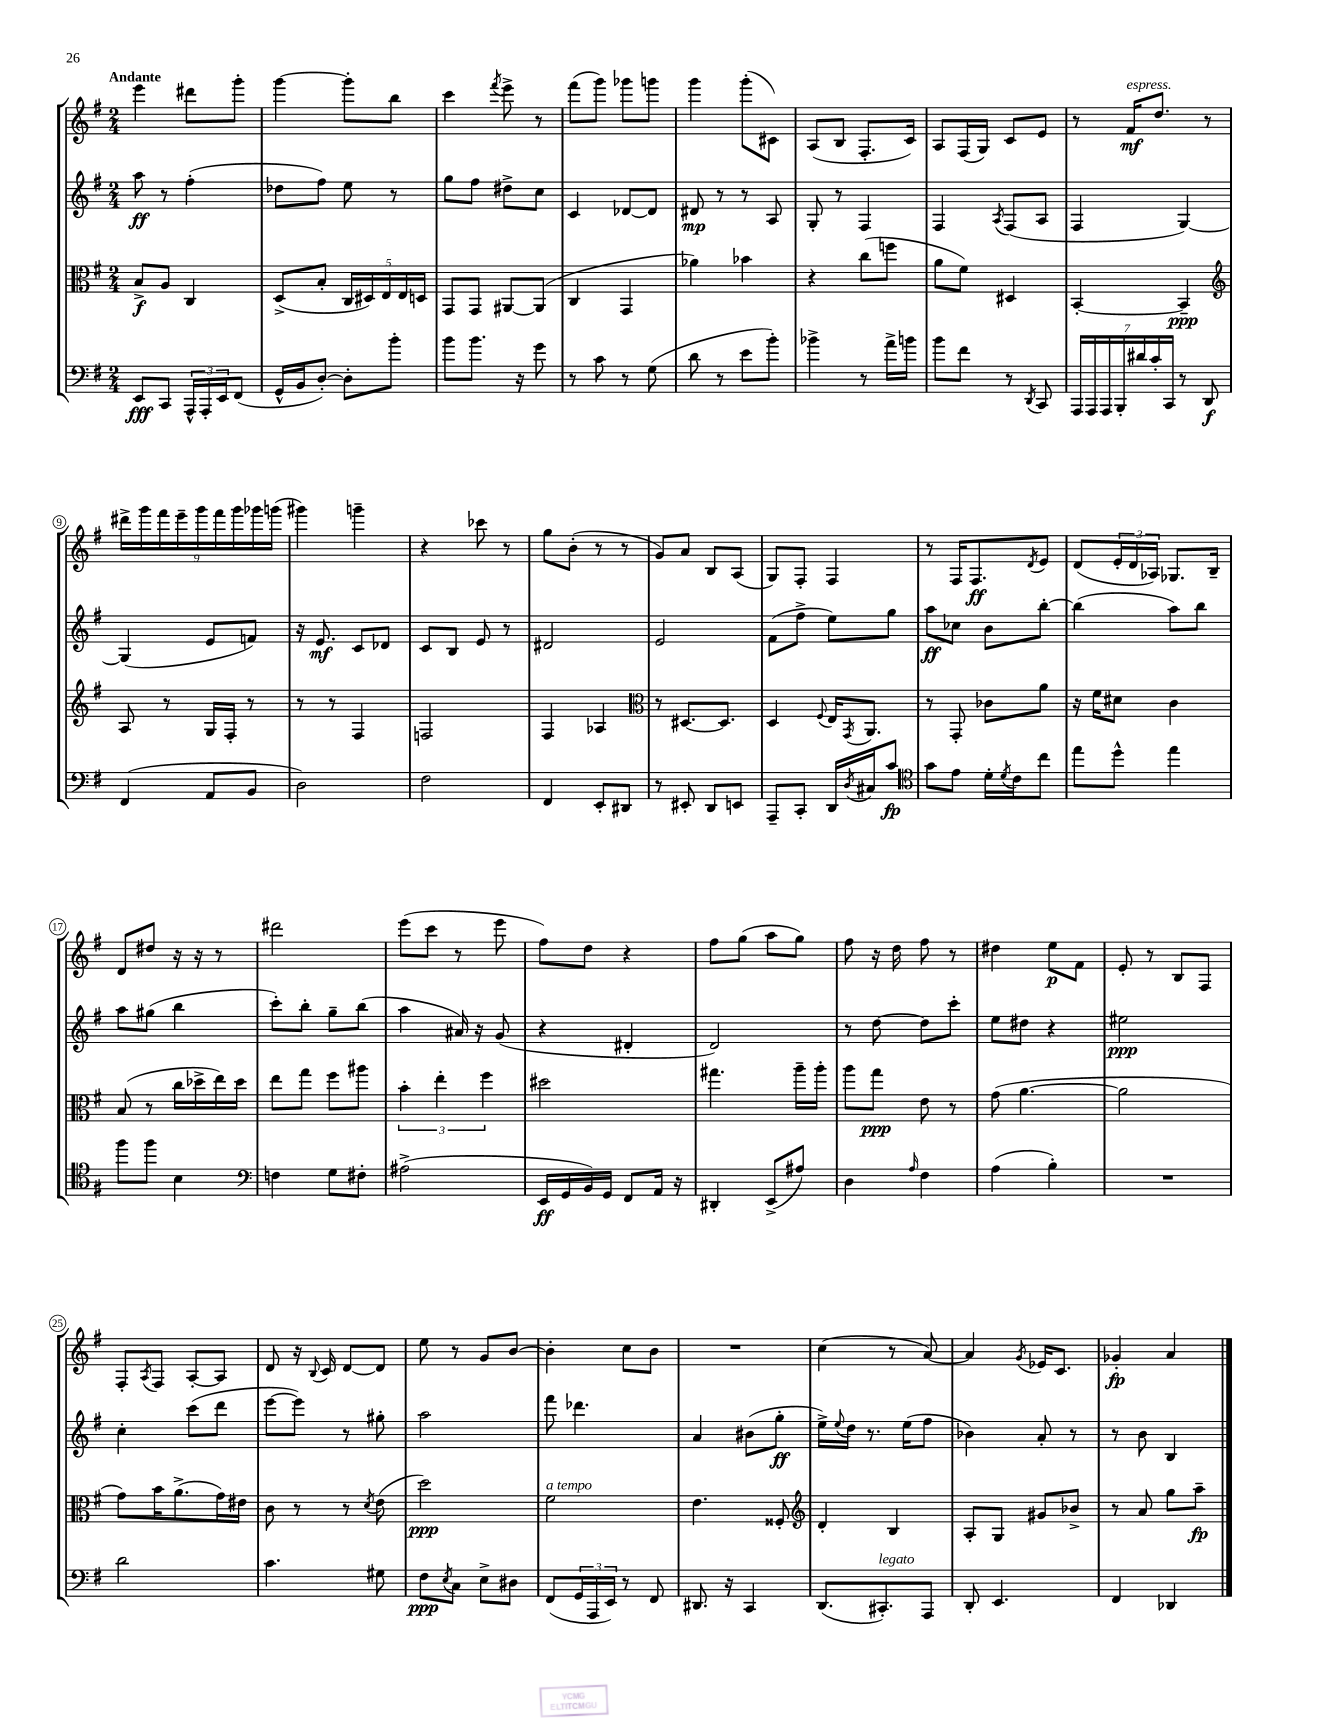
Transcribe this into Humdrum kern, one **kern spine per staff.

**kern	**kern	**kern	**kern
*staff4	*staff3	*staff2	*staff1
*clefF4	*clefC3	*clefG2	*clefG2
*k[f#]	*k[f#]	*k[f#]	*k[f#]
*M2/4	*M2/4	*M2/4	*M2/4
8EE	8B^	8aa	4eee
8CC	8A	8r	.
24AAA^^	4C	(4ff#'	8ddd#
24AAA'	.	.	.
24EE	.	.	.
(8FF#	.	.	8ggg'
=	=	=	=
16GG^^	(8D^	8dd-	[4ggg
16BB	.	.	.
[8D')	8B'	8ff#)	.
8D']	20C	8ee	8ggg']
.	20D#)	.	.
.	20E	.	.
8b'	.	8r	8bb
.	20E	.	.
.	20D	.	.
=	=	=	=
8b	8GG	8gg	4ccc
8.b	8GG	8ff#	.
.	.	.	8qfff#
.	[8AA#	8dd#^	8eee^
16r	.	.	.
8g	(8AA#]	8cc	8r
=	=	=	=
8r	4C	4c	(8fff#
8c	.	.	8ggg)
8r	4GG	[8d-	8ggg-
(8G	.	8d-]	8ggg
=	=	=	=
8d	4a-)	8d#	4ggg
8r	.	8r	.
8e	4b-	8r	(8ggg'
8b')	.	8A	8c#)
=	=	=	=
4b-^	4r	8G'	(8A
.	.	8r	8B
8r	(8cc	4F#	8.F#'
16a^	8ff	.	.
16b	.	.	16c)
=	=	=	=
8b	8a	4F#	8A
8f#	8f#)	.	(16F#
.	.	.	16G)
.	.	8qA	.
8r	4D#	(8F#	8c
8qDD	.	.	.
8CC	.	8A	8e
=	=	=	=
28AAA	[4BB'	4F#	8r
28AAA	.	.	.
28AAA	.	.	.
28BBB'	.	.	.
.	.	.	16f#
28d#	.	.	.
28c'	.	.	.
.	.	.	8.dd
28CC	.	.	.
8r	4BB~]	[4G)	.
8DD	.	.	8r
=	=	=	=
*	*clefG2	*	*
(4FF#	8A	(4G]	18ddd#^
.	.	.	18ggg
.	.	.	18fff#
.	8r	.	.
.	.	.	18eee~
.	.	.	18ggg
8AA	16G	8e	.
.	.	.	18fff#
.	16F#'	.	.
.	.	.	18ggg
8BB	8r	8f)	.
.	.	.	18ggg-
.	.	.	(18ggg
=	=	=	=
2D)	8r	16r	4ggg#)
.	.	8.e	.
.	8r	.	.
.	4F#	8c	4ggg~
.	.	8d-	.
=	=	=	=
2F#	2F	8c	4r
.	.	8B	.
.	.	8e	8ccc-
.	.	8r	8r
=	=	=	=
4FF#	4F#	2d#	8gg
.	.	.	(8b'
8EE'	4A-	.	8r
8DD#	.	.	8r
=	=	=	=
*	*clefC3	*	*
8r	8r	2e	8g)
8EE#'	[8.D#	.	8a
8DD	.	.	8B
.	8.D#]	.	.
8EE	.	.	(8A
=	=	=	=
8AAA~	4D	(8f#	8G)
8CC'	.	8ff#^	8F#'
.	8qqF#	.	.
16DD	16E	8ee)	4F#
8qD	8qGG	.	.
16C#	8.AA	.	.
8c	.	8gg	.
=	=	=	=
*clefC4	*	*	*
8g	8r	8aa	8r
8e	8GG'	8cc-	16F#
.	.	.	8.F#
16d'	8c-	8b	.
8qd	.	.	.
16c	.	.	.
.	.	.	8qd
8cc	8a	[8bb'	8e
=	=	=	=
8ee	16r	(4bb]	(8d
.	16f#	.	.
8dd^^	8d#	.	24e'
.	.	.	24d
.	.	.	24A-)
4ee	4c	8aa)	8.G-
.	.	8bb	.
.	.	.	16B~
=	=	=	=
8ff#	(8B	8aa	8d
8ff#	8r	(8gg#	8dd#
4B	16cc	4bb	16r
.	16dd-^	.	16r
.	16ee)	.	8r
.	16dd-	.	.
=	=	=	=
*clefF4	*	*	*
4F	8ee	8ccc')	2ddd#
.	8gg	8bb'	.
8G	8ff#	8gg~	.
8F#'	8aa#	(8bb	.
=	=	=	=
(2A#^	6b'	4aa	(8eee
.	.	.	8ccc
.	6ee'	.	.
.	.	16a#)	8r
.	.	16r	.
.	6ff#	.	.
.	.	(8g	8eee
=	=	=	=
16EE	2dd#	4r	8ff#)
16GG	.	.	.
16BB)	.	.	8dd
16GG	.	.	.
8FF#	.	4d#'	4r
16AA	.	.	.
16r	.	.	.
=	=	=	=
4DD#'	4.gg#	2d)	8ff#
.	.	.	(8gg
(8EE^	.	.	8aa
8A#)	16aa~	.	8gg)
.	16aa'	.	.
=	=	=	=
4D	8aa	8r	8ff#
.	8gg	[8dd	16r
.	.	.	16dd
16qqA	.	.	.
4F#	8e	8dd]	8ff#
.	8r	8ccc'	8r
=	=	=	=
(4A	(8g	8ee	4dd#
.	[4.a	8dd#	.
4B')	.	4r	8ee
.	.	.	8f#
=	=	=	=
2r	2a]	2ee#	8e'
.	.	.	8r
.	.	.	8B
.	.	.	8F#
=	=	=	=
2d	8g)	4cc'	8F#'
.	.	.	8qA
.	16b	.	8F#
.	(8.a^	.	.
.	.	(8ccc	[8A'
.	16g)	8ddd	8A]
.	16e#	.	.
=	=	=	=
4.c	8c	[8eee	8d
.	8r	8eee])	16r
.	.	.	8qqB
.	.	.	16c
.	8r	8r	[8d
.	8qd	.	.
8G#	(8e	8gg#'	8d]
=	=	=	=
8F#	2dd)	2aa	8ee
8qE	.	.	.
8C	.	.	8r
8E^	.	.	8g
8D#	.	.	[8b
=	=	=	=
(8FF#	2f#	8fff#	4b']
24GG	.	4.ddd-	.
24AAA	.	.	.
24EE)	.	.	.
8r	.	.	8cc
8FF#	.	.	8b
=	=	=	=
8.DD#	4.e	4a	2r
16r	.	.	.
4CC	.	(8b#	.
.	8F##'	8gg'	.
=	=	=	=
*	*clefG2	*	*
(8.DD	4d'	16ee^)	(4cc
.	.	8qqee	.
.	.	16dd	.
.	.	8.r	.
8.CC#')	.	.	.
.	4B	.	8r
.	.	(16ee	.
8AAA	.	8ff#	[8a)
=	=	=	=
8DD'	8A'	4b-)	4a]
4.EE	8G	.	.
.	.	.	8qg
.	8g#	8a'	16e-
.	.	.	8.c
.	8b-^	8r	.
=	=	=	=
4FF#	8r	8r	4g-'
.	8a	8b	.
4DD-	8gg	4B	4a
.	8aa~	.	.
==	==	==	==
*-	*-	*-	*-
